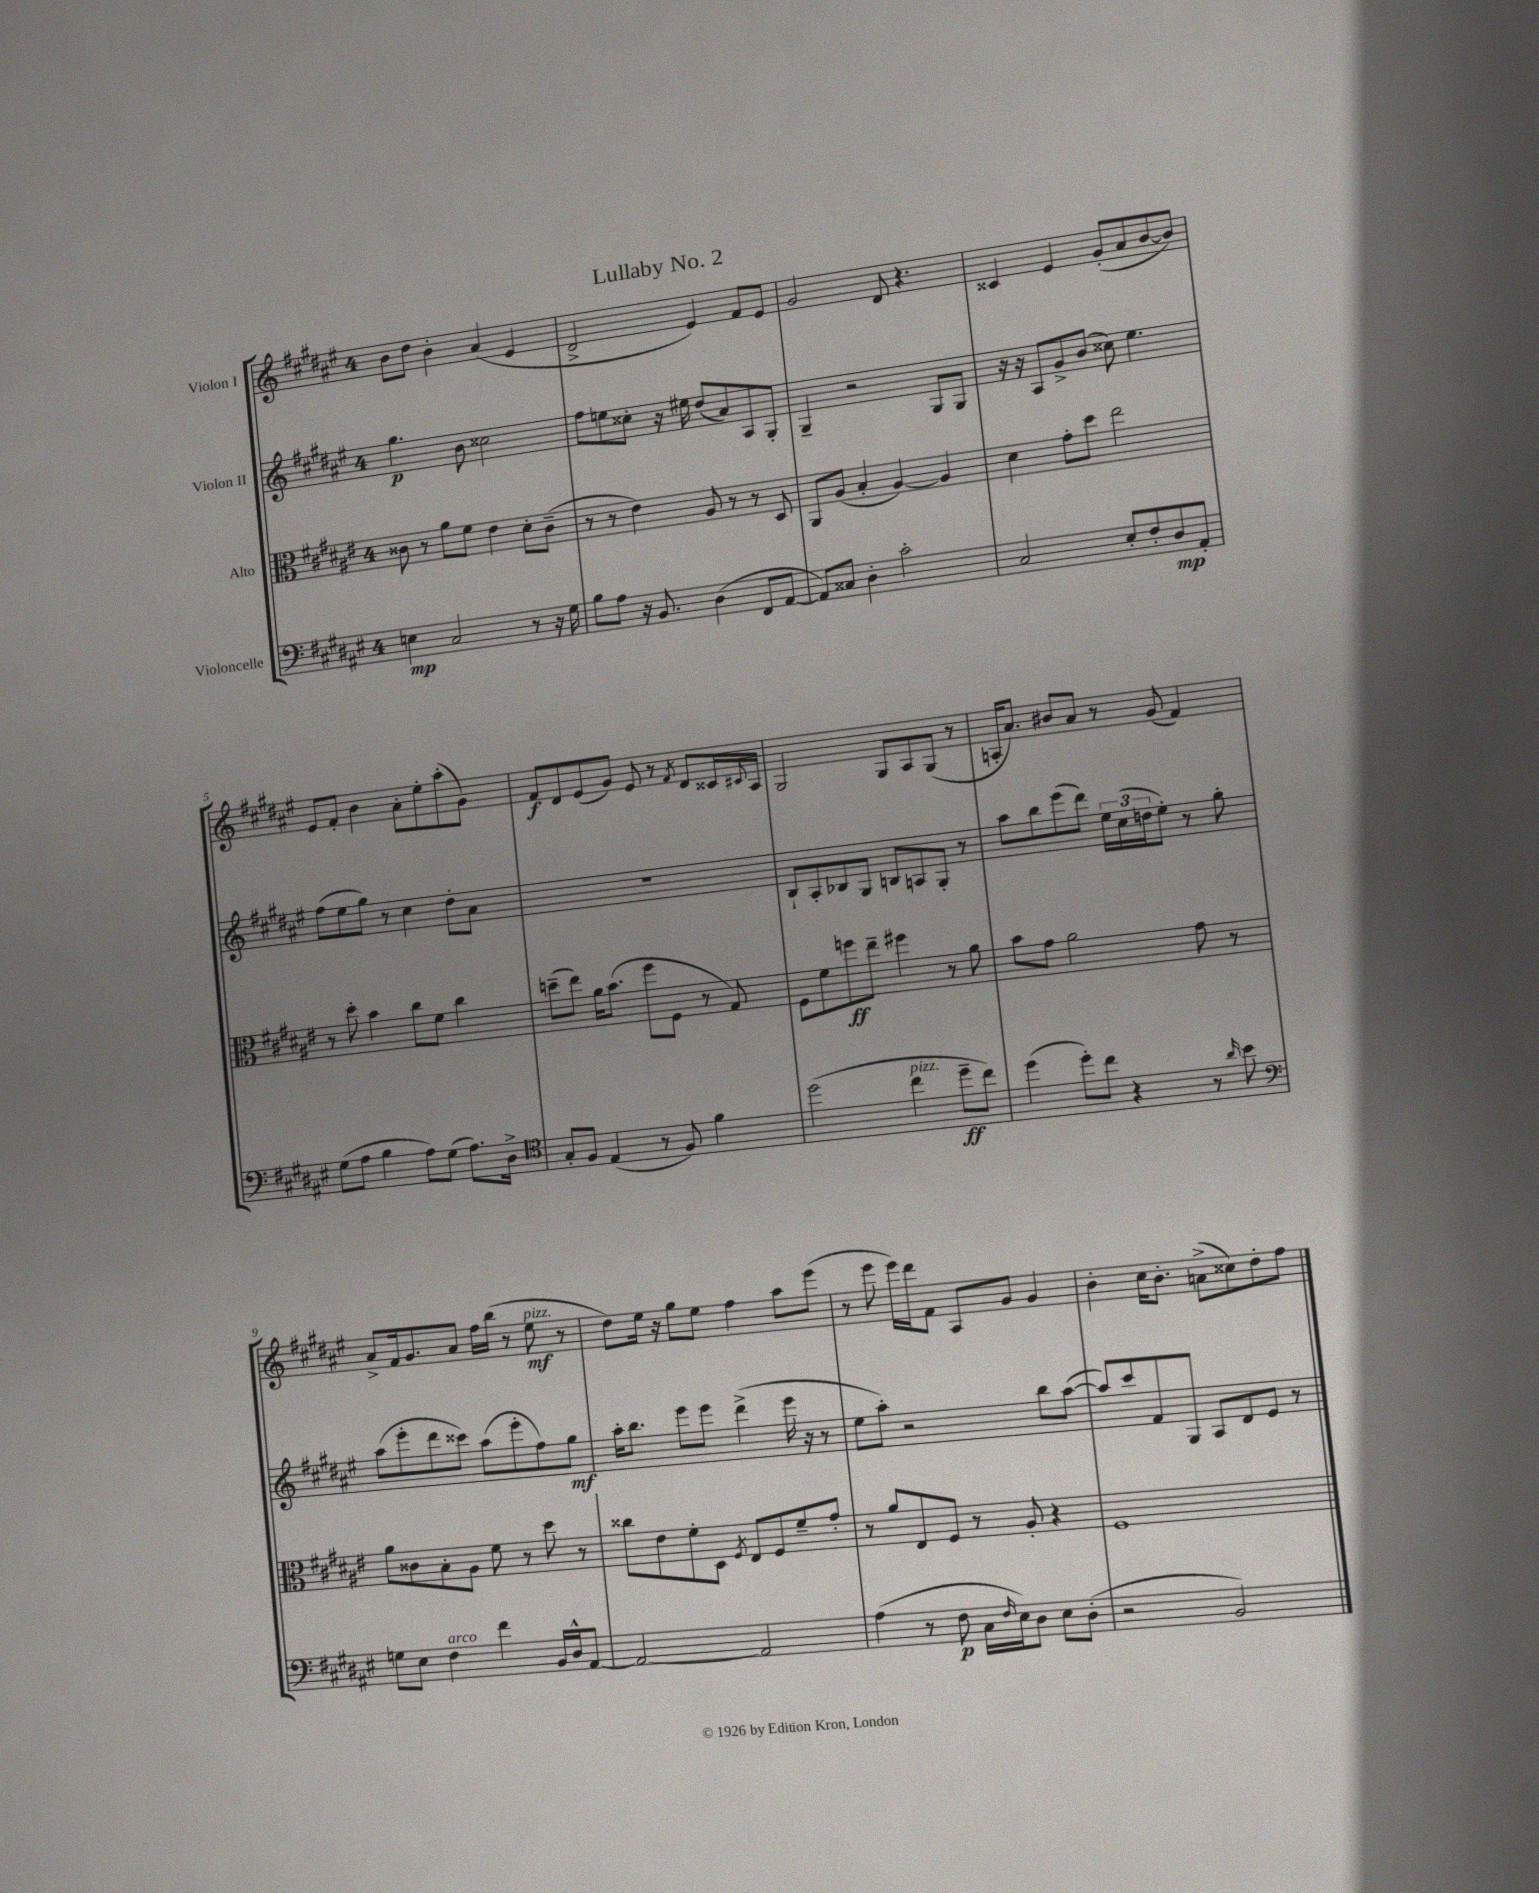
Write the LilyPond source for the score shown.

\header { title = "Lullaby No. 2" }
<<
\new StaffGroup <<
\new Staff = "s0" \with { instrumentName = "Violon I" } {
    \clef treble \key fis \major \once \override Staff.TimeSignature.style = #'single-digit \time 4/4
    b'8 dis''8 b'4-. ais'4( eis'4 |
    dis'2-> eis'4) fis'8 eis'8 |
    gis'2 dis'8 r4. |
    cisis'4 eis'4 gis'8-.( ais'8 b'8~ b'8) |
    eis'8 fis'8-. b'4 ais'8-. eis''8-. ais''8-.( gis'8) |
    fis'8\f dis'8 eis'8( gis'8) eis'8 r8 \acciaccatura { fis'8 } dis'8 cisis'16 \appoggiatura { cis'8 } ais16 |
    gis2 gis8 ais8 gis8( r8 |
    a16-. ais'8.) bis'8 ais'8 r8 gis'8( fis'4) |
    ais'8-> fis'16 gis'8. ais'8 fis''16 b''16( r8 eis''8\mf^\markup { \italic "pizz." } r8 |
    dis''8) eis''16 r16 gis''8 eis''8 fis''4 ais''8 eis'''8( |
    r8 eis'''8 eis'''16) dis'''16 fis'8 ais8 gis'8 gis'4 |
    b'4-. cis''16 b'8.-. a'8->( cisis''8) dis''8-. fis''8 \bar "|." |
}
\new Staff = "s1" \with { instrumentName = "Violon II" } {
    \clef treble \key fis \major \once \override Staff.TimeSignature.style = #'single-digit \time 4/4
    gis''4.\p b'8 cisis''2 |
    fis''8 e''8 cisis''8-. r16 eis''16 dis''8( ais'8) ais8 gis8-. |
    gis4-- r2 gis8 gis8 |
    r16 r16 ais8 gis'8-> b'8( cisis''8) eis''4. |
    fis''8( eis''8 gis''8) r8 cis''4 dis''8-. ais'8 |
    R1 |
    b8-! ais8-. bes8 gis8 b8 a8 gis8-. r8 |
    ais''8 b''8 eis'''8( dis'''8) \tuplet 3/2 { eis''16 cis''16( d''16 } eis''8-.) r8 gis''8-. |
    ais''8( eis'''8-. dis'''8 cisis'''8) ais''8( eis'''8-. fis''8) gis''8\mf |
    ais''16-. b''8. eis'''8 eis'''8 dis'''4->( eis'''16 r16 r8 |
    eis''8 ais''8-.) r2 b''8 ais''8~( |
    ais''8) cis'''8 fis'8 gis8 ais8 dis'8 eis'8 r8 \bar "|." |
}
\new Staff = "s2" \with { instrumentName = "Alto" } {
    \clef alto \key fis \major \once \override Staff.TimeSignature.style = #'single-digit \time 4/4
    cisis'8 r8 ais'8 fis'8 eis'4 dis'8-. cisis'8--( |
    r8 r8 eis'4) ais8 r8 r8 dis8 |
    ais,8 ais8( b4-. ais4~) ais4 |
    dis'4 gis'8-. dis''8 eis''2 |
    r8 dis''8-. b'4 cis''8 fis'8 cis''4 |
    d''8--( eis''8) ais'16 b'8.( fis''8 fis8 r8 gis8) |
    fis8 fis'8 f''8\ff eis''8-- fis''4 r8 ais'8 |
    b'8 gis'8 ais'2 gis'8 r8 |
    ais'8 cisis'8 b8-. ais8 fis'8 r8 dis''8 r8 |
    cisis''8 eis'8 fis'8-. dis8 \acciaccatura { fis8 } eis8 fis8 fis'8-- gis'8-. |
    r8 ais'8 eis8 fis8 r8 ais8-. r4 |
    fis1 \bar "|." |
}
\new Staff = "s3" \with { instrumentName = "Violoncelle" } {
    \clef bass \key fis \major \once \override Staff.TimeSignature.style = #'single-digit \time 4/4
    e4\mp cis2 r8 r16 gis16 |
    b8 ais8 r16 b,8. dis4( fis,8 ais,8~ |
    ais,8) cisis8 dis4-. cis'2-. |
    cis2 eis8-. fis8-. dis8\mp ais,8-. |
    gis8( ais8 b4 ais8) gis8( ais8.) dis16-> |
    \clef tenor gis8-. fis8 eis4( r8 fis8) fis'4 |
    dis''2( cis''4^\markup { \italic "pizz." } dis''8--\ff cis''8) |
    dis''4( dis''8-.) cis''8 r4 r8 \grace { ais'16 } b'8 |
    \clef bass g8 eis8 fis4^\markup { \italic "arco" } fis'4 b,16 dis16-^ ais,8~ |
    ais,2~ ais,2 |
    ais4( r8 fis8\p cis16 \grace { fis16 } eis16) dis8 eis8 dis8-.( |
    r2 b,2) \bar "|." |
}
>>
>>
